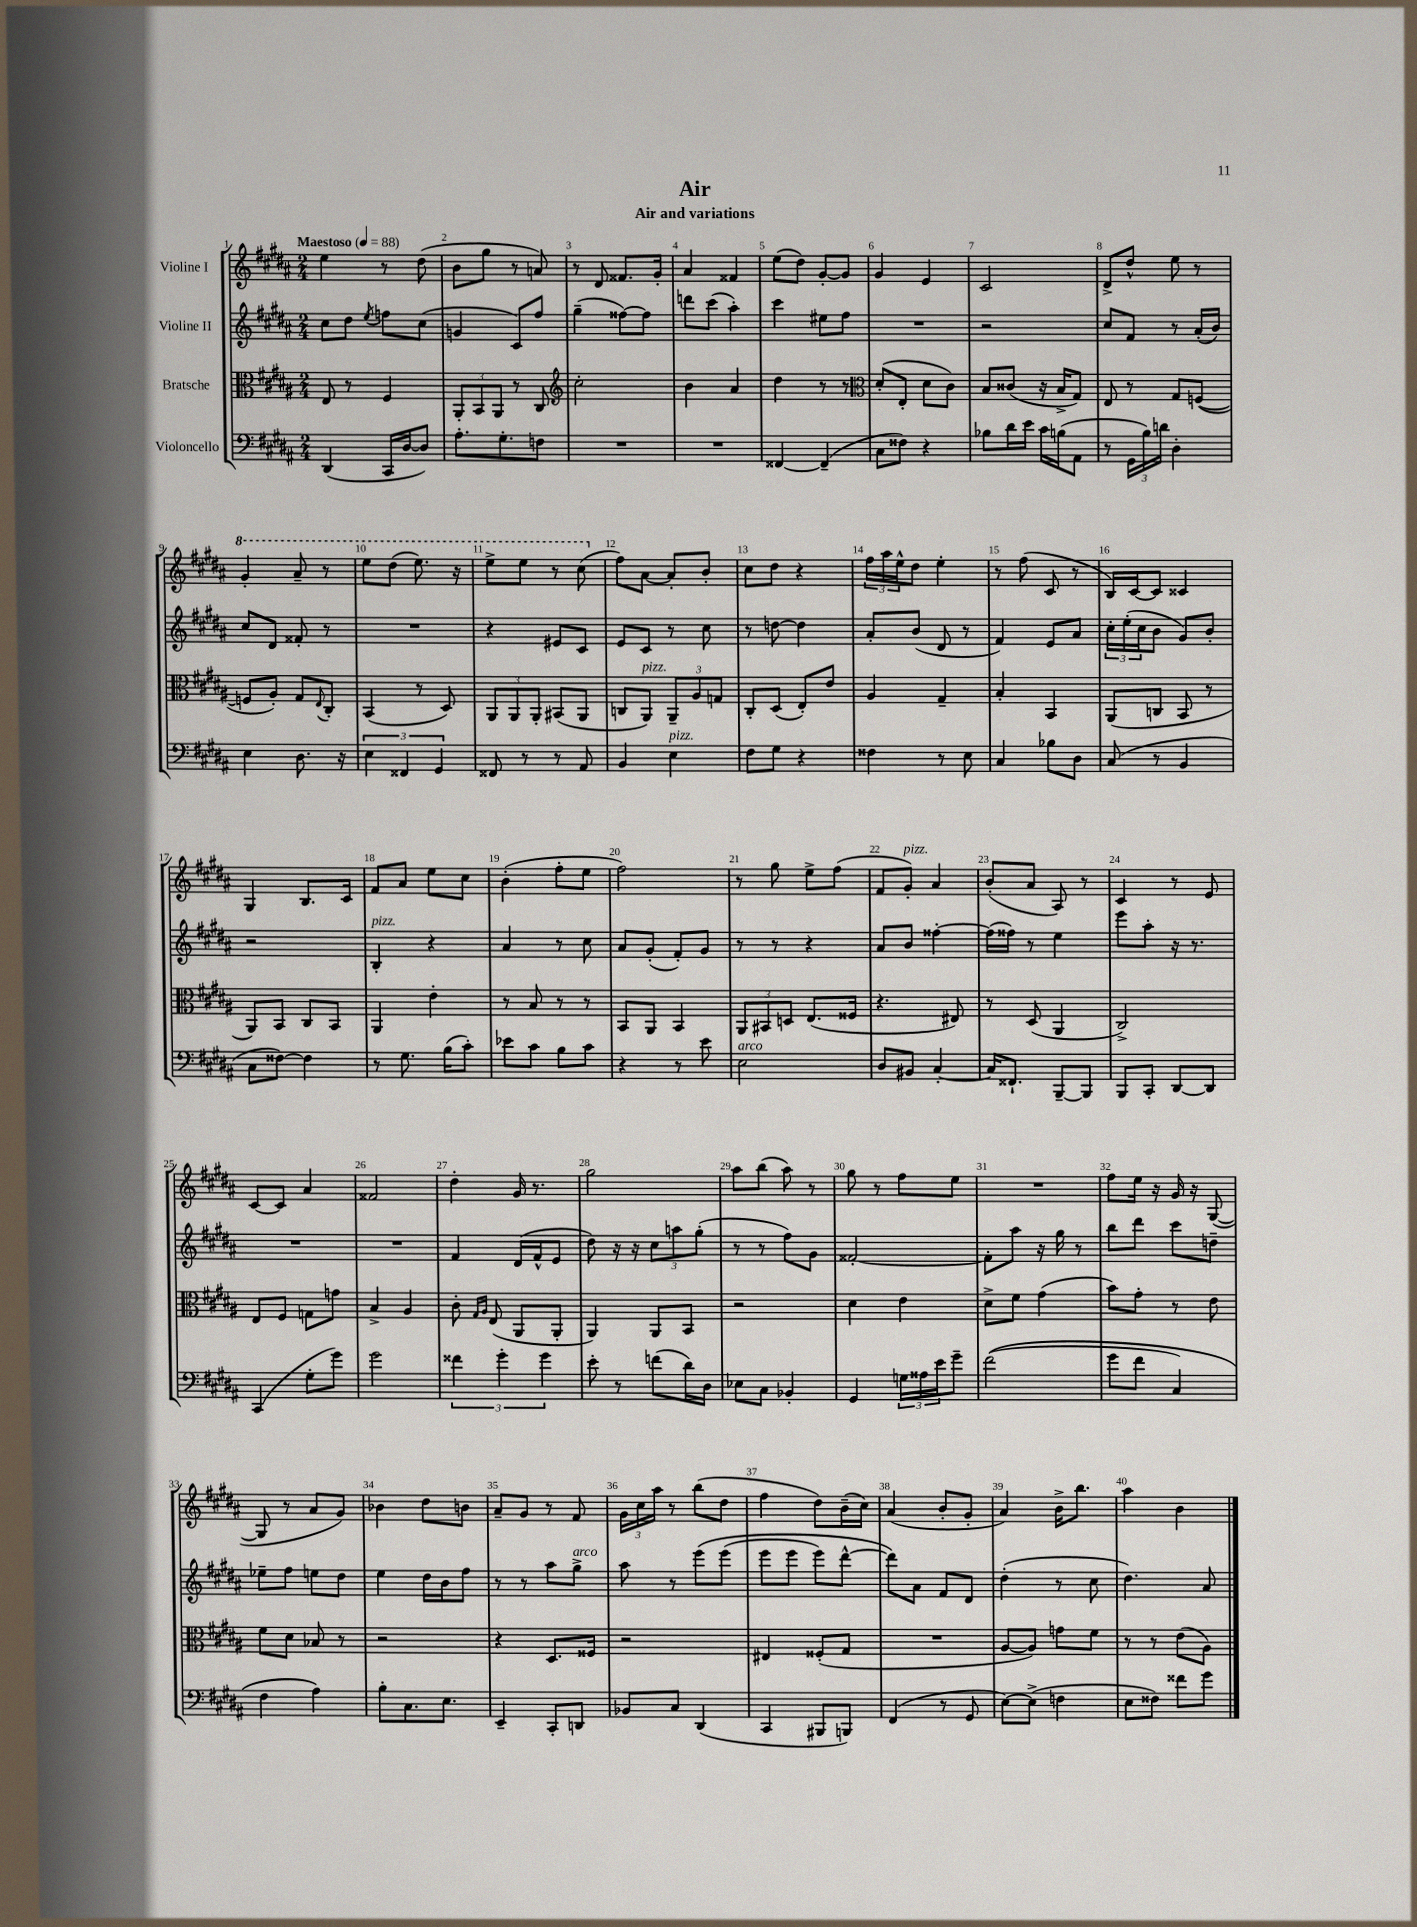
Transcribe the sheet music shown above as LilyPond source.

\header { title = "Air" subtitle = "Air and variations" }
<<
\new StaffGroup <<
\new Staff = "s0" \with { instrumentName = "Violine I" } {
    \clef treble \key b \major \numericTimeSignature \time 2/4 \tempo "Maestoso" 4 = 88
    e''4 r8 dis''8( |
    b'8 gis''8 r8 a'8) |
    r8 dis'8 fisis'8. gis'16-. |
    ais'4 fisis'4 |
    e''8( dis''8) gis'8~-. gis'8 |
    gis'4 e'4 |
    cis'2 |
    dis'8-> dis''8-^ e''8 r8 |
    \ottava #1 gis''4-. ais''8-- r8 |
    e'''8 dis'''8( e'''8.) r16 |
    e'''8-> e'''8 r8 cis'''8( \ottava #0 |
    fis''8) ais'8~ ais'8-. b'8-. |
    cis''8 dis''8 r4 |
    \tuplet 3/2 { fis''16 ais''16 e''16-^ } dis''8 e''4-. |
    r8 fis''8( cis'8 r8 |
    b16) cis'16~ cis'8 cisis'4 |
    gis4 b8. cis'16 |
    fis'8 ais'8 e''8 cis''8 |
    b'4-.( fis''8-. e''8 |
    fis''2) |
    r8 gis''8 e''8-> fis''8( |
    fis'8 gis'8-.^\markup { \italic "pizz." }) ais'4 |
    b'8-.( ais'8 ais8) r8 |
    cis'4 r8 e'8 |
    cis'8~ cis'8 ais'4 |
    fisis'2 |
    dis''4-. gis'16 r8. |
    gis''2 |
    ais''8 b''8( ais''8) r8 |
    gis''8 r8 fis''8 e''8 |
    R2 |
    fis''8 e''16 r16 gis'16 r16 gis8~( |
    gis8 r8 ais'8 gis'8) |
    bes'4 dis''8 b'8 |
    ais'8-- gis'8 r8 fis'8 |
    \tuplet 3/2 { gis'16 cis''16 ais''16 } r8 b''8( dis''8 |
    fis''4 dis''8) b'16--( cis''16) |
    ais'4( b'8-. gis'8-. |
    ais'4) b'16-> b''8. |
    ais''4 b'4 \bar "|." |
}
\new Staff = "s1" \with { instrumentName = "Violine II" } {
    \clef treble \key b \major \numericTimeSignature \time 2/4
    cis''8 dis''8 \acciaccatura { e''8 } f''8 cis''8( |
    g'4 cis'8) fis''8 |
    gis''4--( fisis''8~) fisis''8 |
    d'''8 cis'''8( ais''4-.) |
    cis'''4 eis''8 fis''8 |
    R2 |
    r2 |
    cis''8 fis'8 r8 ais'16-.( b'16) |
    cis''8 dis'8 fisis'8-. r8 |
    R2 |
    r4 eis'8 cis'8 |
    e'8 cis'8 r8 cis''8 |
    r8 d''8~ d''4 |
    ais'8-. b'8( dis'8 r8 |
    fis'4) e'8 ais'8 |
    \tuplet 3/2 { cis''16-. e''16-.( cis''16 } b'8 gis'8) b'8-. |
    r2 |
    b4-.^\markup { \italic "pizz." } r4 |
    ais'4 r8 cis''8 |
    ais'8 gis'8-.( fis'8-.) gis'8 |
    r8 r8 r4 |
    ais'8 b'8 fisis''4~-. |
    fisis''16( fisis''16) r8 e''4 |
    e'''8 ais''8-. r16 r8. |
    R2 |
    R2 |
    fis'4 dis'16( fis'16-^ e'8 |
    dis''8) r16 r16 \tuplet 3/2 { cis''8 a''8 gis''8-.( } |
    r8 r8 fis''8) gis'8 |
    fisis'2~-. |
    fisis'8-. ais''8 r16 gis''16 r8 |
    b''8 dis'''8 cis'''8 d''8-- |
    ees''8-- fis''8 e''8 dis''8 |
    e''4 dis''16 b'16 fis''8 |
    r8 r8 ais''8 gis''8->^\markup { \italic "arco" } |
    ais''8 r8 e'''8\( e'''8( |
    e'''8 e'''8 e'''8) dis'''8~-^ |
    dis'''8\) ais'8 fis'8 dis'8 |
    dis''4-.( r8 cis''8 |
    dis''4.) ais'8 \bar "|." |
}
\new Staff = "s2" \with { instrumentName = "Bratsche" } {
    \clef alto \key b \major \numericTimeSignature \time 2/4
    e8 r8 fis4 |
    \tuplet 3/2 { ais,8-. b,8 ais,8 } r8 cis8 |
    \clef treble cis''2-. |
    b'4 ais'4 |
    dis''4 r8 r8 |
    \clef alto dis'8-.( e8-. dis'8 cis'8) |
    b8 cisis'8( r16 b16-> gis8) |
    e8 r8 gis8 f8~( |
    f8 ais8-.) gis8 \appoggiatura { e8 } cis8-. |
    b,4( r8 dis8) |
    \tuplet 3/2 { ais,8 ais,8 ais,8-. } bis,8( ais,8 |
    c8 ais,8^\markup { \italic "pizz." }) \tuplet 3/2 { ais,8-- ais8 g8 } |
    cis8-. dis8( e8-.) e'8 |
    ais4 gis4-- |
    b4-. b,4 |
    ais,8( c8 b,8 r8 |
    ais,8) b,8 cis8 b,8 |
    ais,4 e'4-. |
    r8 b8 r8 r8 |
    b,8 ais,8 b,4 |
    \tuplet 3/2 { ais,8 bis,8 d8 } e8.( fisis16 |
    r4. eis8) |
    r8 dis8( ais,4 |
    cis2->) |
    e8 fis8 g8 g'8 |
    b4-> ais4 |
    cis'8-. \grace { gis16 ais16 } e8( ais,8 ais,8-. |
    ais,4) ais,8 b,8 |
    r2 |
    dis'4 e'4 |
    dis'8-> fis'8 gis'4( |
    b'8) gis'8-. r8 e'8 |
    fis'8 dis'8 bes8 r8 |
    r2 |
    r4 dis8. fisis16 |
    r2 |
    eis4 fisis8-.( gis8 |
    R2 |
    ais8~ ais8) g'8 fis'8 |
    r8 r8 e'8( ais8) \bar "|." |
}
\new Staff = "s3" \with { instrumentName = "Violoncello" } {
    \clef bass \key b \major \numericTimeSignature \time 2/4
    dis,4( cis,16 dis16~ dis8) |
    ais8.-. gis8.-. f8 |
    R2 |
    R2 |
    fisis,4~ fisis,4--( |
    cis8 fisis8) r4 |
    bes8 dis'16 e'16 cis'16 b16( ais,8 |
    r8 \tuplet 3/2 { gis,16 b16) d'16 } dis4-. |
    e4 dis8. r16 |
    \tuplet 3/2 { e4 fisis,4 gis,4 } |
    fisis,8 r8 r8 ais,8 |
    b,4 e4^\markup { \italic "pizz." } |
    fis8 gis8 r4 |
    fisis4 r8 e8 |
    cis4 bes8 dis8 |
    cis8( r8 b,4 |
    cis8 fisis8~) fisis4 |
    r8 gis8. b16( cis'8-.) |
    ees'8 cis'8 b8 cis'8 |
    r4 r8 e'8 |
    e2^\markup { \italic "arco" } |
    dis8 bis,8 cis4~-. |
    cis16 fisis,8.-! b,,8~-- b,,8 |
    b,,8 cis,8-. dis,8~ dis,8 |
    cis,4( gis8-. gis'8) |
    gis'2 |
    \tuplet 3/2 { fisis'4 gis'4-. gis'4 } |
    e'8-. r8 f'8( dis'16) dis16 |
    ees8 cis8 bes,4-. |
    gis,4 \tuplet 3/2 { g16 aisis16 e'16 } gis'8-- |
    fis'2(\( |
    gis'8 fis'8 cis4) |
    fis4 ais4\) |
    b8-. cis8. e8. |
    e,4-- cis,8-. d,8 |
    bes,8 cis8 dis,4( |
    cis,4 bis,,8 b,,8) |
    fis,4( r8 gis,8 |
    e8~) e8->( f4 |
    e8 fisis8) fisis'8 gis'8 \bar "|." |
}
>>
>>
\layout { \context { \Score \override BarNumber.break-visibility = ##(#f #t #t) barNumberVisibility = #all-bar-numbers-visible } }
